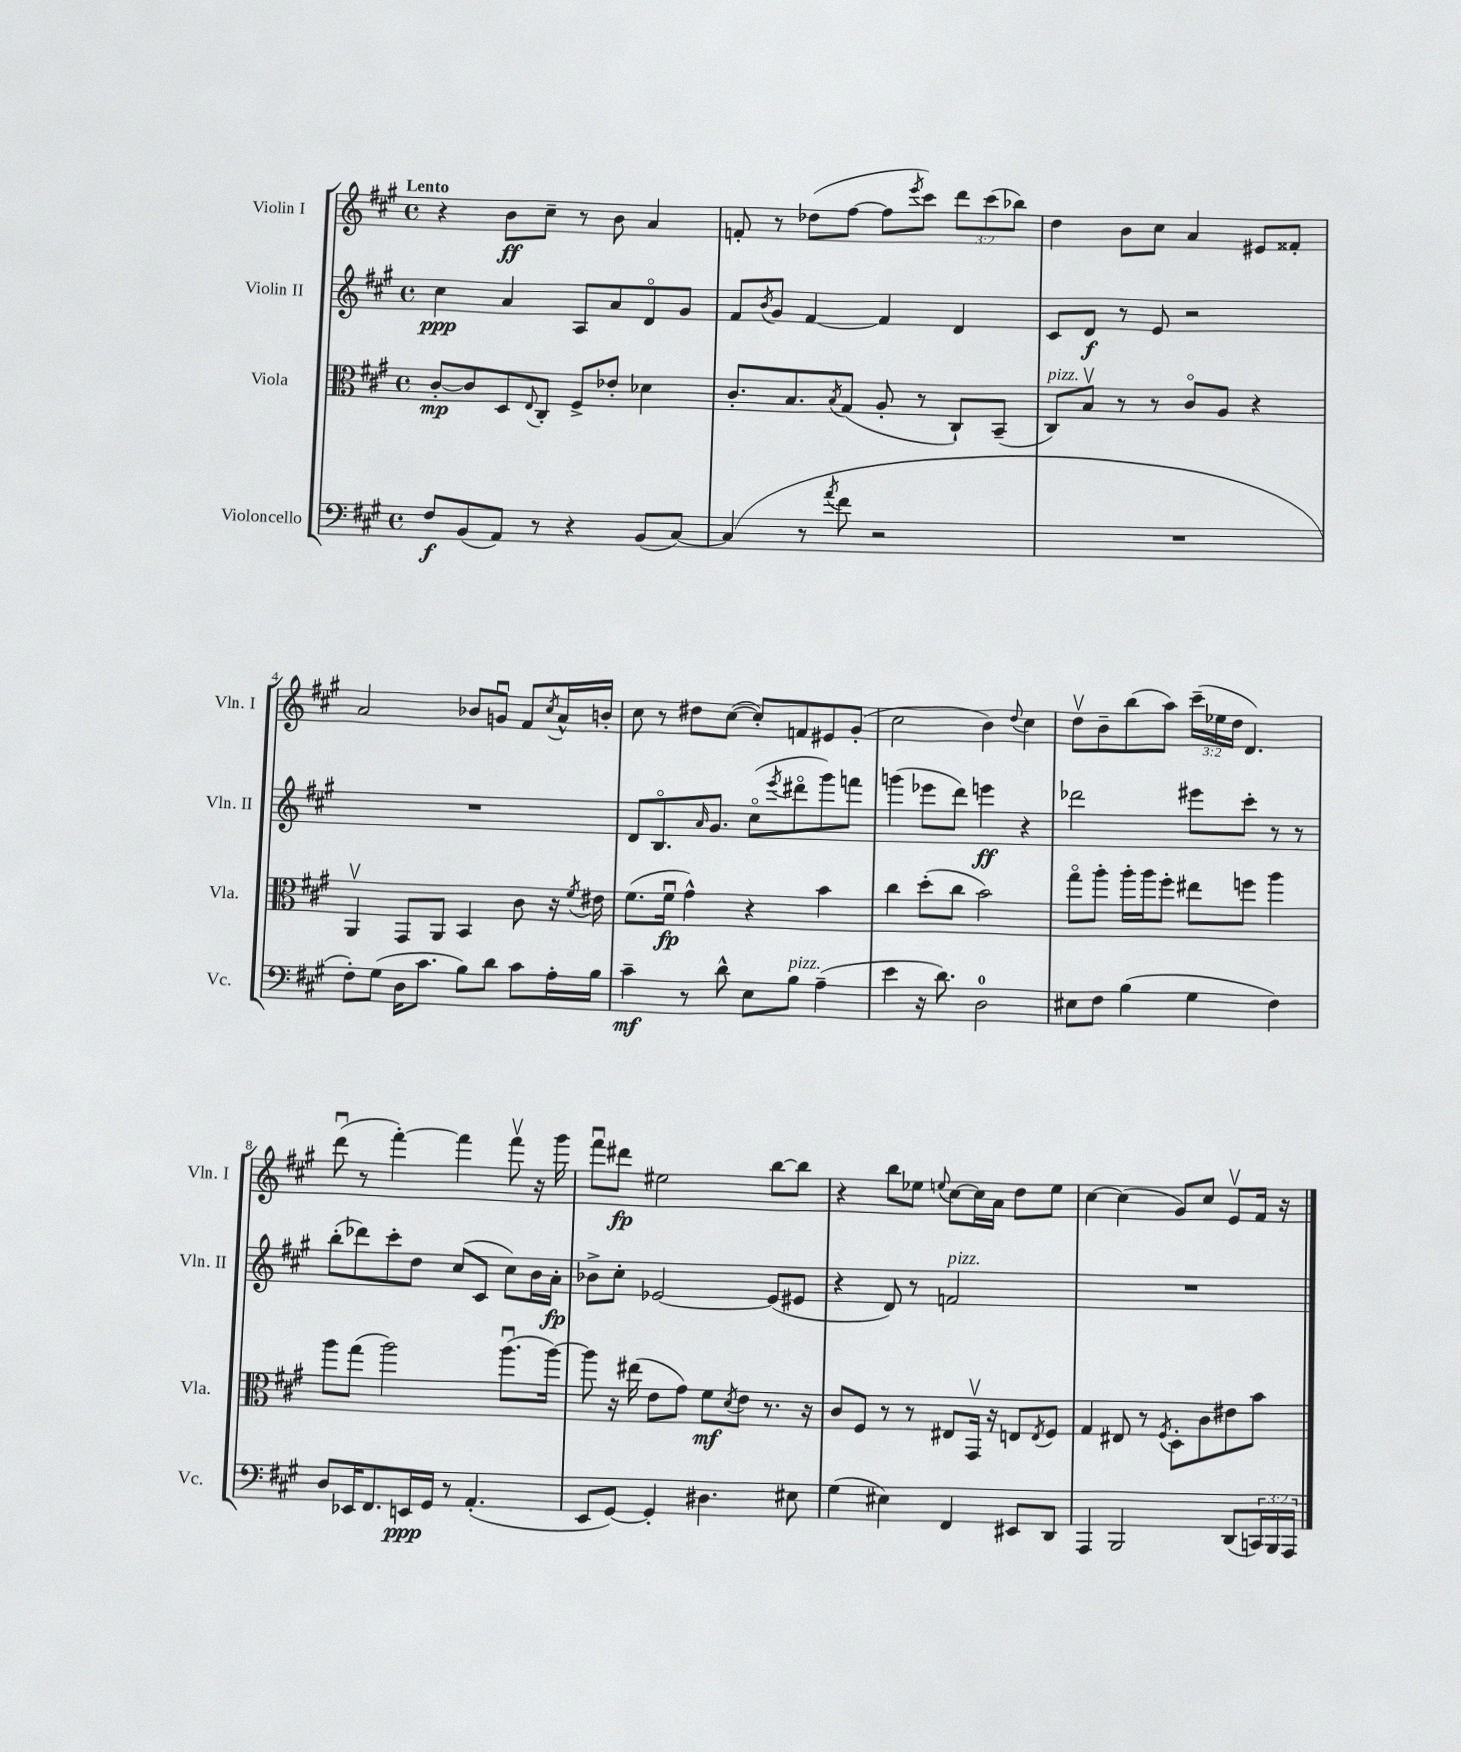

**kern	**kern	**kern	**kern
*staff4	*staff3	*staff2	*staff1
*clefF4	*clefC3	*clefG2	*clefG2
*k[f#c#g#]	*k[f#c#g#]	*k[f#c#g#]	*k[f#c#g#]
*M4/4	*M4/4	*M4/4	*M4/4
*met(c)	*met(c)	*met(c)	*met(c)
8F#	[8c#'	4cc#	4r
(8BB	8c#]	.	.
8AA)	8D	4a	8b
.	8qqE	.	.
8r	8C#'	.	8cc#~
4r	8F#^	8A	8r
.	8e-'	8a	8b
(8BB	4d-	8do	4a
[8C#)	.	8g#	.
=	=	=	=
(4C#]	8.c#'	8f#	8f'
.	.	8qb	.
.	.	8g#	8r
.	8.B	.	.
8r	.	[4f#	(8dd-
8qa	8qB	.	.
8f#	(8G#	.	[8ff#
2r	8A'	4f#]	8ff#]
.	.	.	8qeee
.	8r	.	8ccc#)
.	8C#`)	4d	12ddd
.	.	.	(12ccc#
.	(8BB~	.	.
.	.	.	12bb-)
=	=	=	=
1r	8C#)	8c#	4dd
.	8Bv	8d	.
.	8r	8r	8b
.	8r	8e	8cc#
.	8c#o	2r	4a
.	8A	.	.
.	4r	.	8e#
.	.	.	8f##'
=	=	=	=
8F#')	4AAv	1r	2a
(8G#	.	.	.
16D	8GG#	.	.
8.c#	.	.	.
.	8AA	.	.
8B)	4BB	.	8b-
8d	.	.	8gu
8c#	8c#	.	8f#
.	.	.	8qcc#
16A'	16r	.	16a^^
.	8qf#	.	.
16B	16e#	.	16b'
=	=	=	=
4c#~	(8.f#	8d	8cc#
.	.	8.Bo	8r
.	16f#u	.	.
8r	4g#^^)	.	8dd#
.	.	16qqa	.
.	.	8.g#	.
8d^^	.	.	([8cc#
8E	4r	(8cc#o	8cc#'])
.	.	8qeee	.
8B	.	8ddd#o	8f
(4A~	4b	8ggg#)	8e#
.	.	8fff	(8g#'
=	=	=	=
4e	4cc#	(4ggg	2cc#
16r	(8dd'	8eee-	.
8.d)	.	.	.
.	8cc#	8ddd)	.
2D	2b)	4eee	4b)
.	.	.	8qqdd
.	.	4r	4cc#
=	=	=	=
8E#	8gg#o	2ddd-	8ddv
8F#	8aa'	.	8b~
(4B	16aa'	.	(8bb
.	16aa	.	.
.	8ff#'	.	8aa)
4G#	8ee#	8eee#	(24ccc#~
.	.	.	24ee-
.	.	.	24dd
.	8ff	8ccc#'	4.d)
4F#)	4aa	8r	.
.	.	8r	.
=	=	=	=
8D	8aa	(8bb'	(8dddu
16EE-	(8gg#	8ddd-)	8r
8.FF#	.	.	.
.	2aa)	8ccc#'	[4fff#')
16EE	.	8dd	.
16GG#	.	.	.
8r	.	(8cc#	4fff#]
(4.AA'	.	8c#	.
.	(8.aau	8cc#)	8fff#v
.	.	16b	16r
.	[16aa)	16a'	16ggg#
=	=	=	=
8EE	8aa]	8b-^	8fff#u
[8GG#)	16r	8cc#'	8ddd#
.	(16ee#	.	.
4GG#']	8e	[2e-	2ee#
.	8g#)	.	.
4.D#	8f#	.	.
.	8qd	.	.
.	8e	.	.
.	8.r	(8e-]	[8bb
8E#	.	8e#	8bb]
.	16r	.	.
=	=	=	=
(4G#	8c#	4r	4r
.	8F#	.	.
4E#)	8r	8d)	8bb
.	8r	8r	8ee-
.	.	.	8qqee
4FF#	8E#	2f	[8cc#
.	16GG#v	.	16cc#]
.	16r	.	16a
8EE#	8E	.	8dd
.	8qE	.	.
8DD	8F#	.	8ee
=	=	=	=
4AAA	4G#	1r	[4cc#
2BBB	8E#	.	(4cc#]
.	8r	.	.
.	8qF#	.	.
.	8D'	.	8g#)
.	8c#	.	8cc#
(8DD	8e#	.	8ev
24CC)	8b	.	16f#
24BBB	.	.	.
.	.	.	16r
24AAA	.	.	.
==	==	==	==
*-	*-	*-	*-
